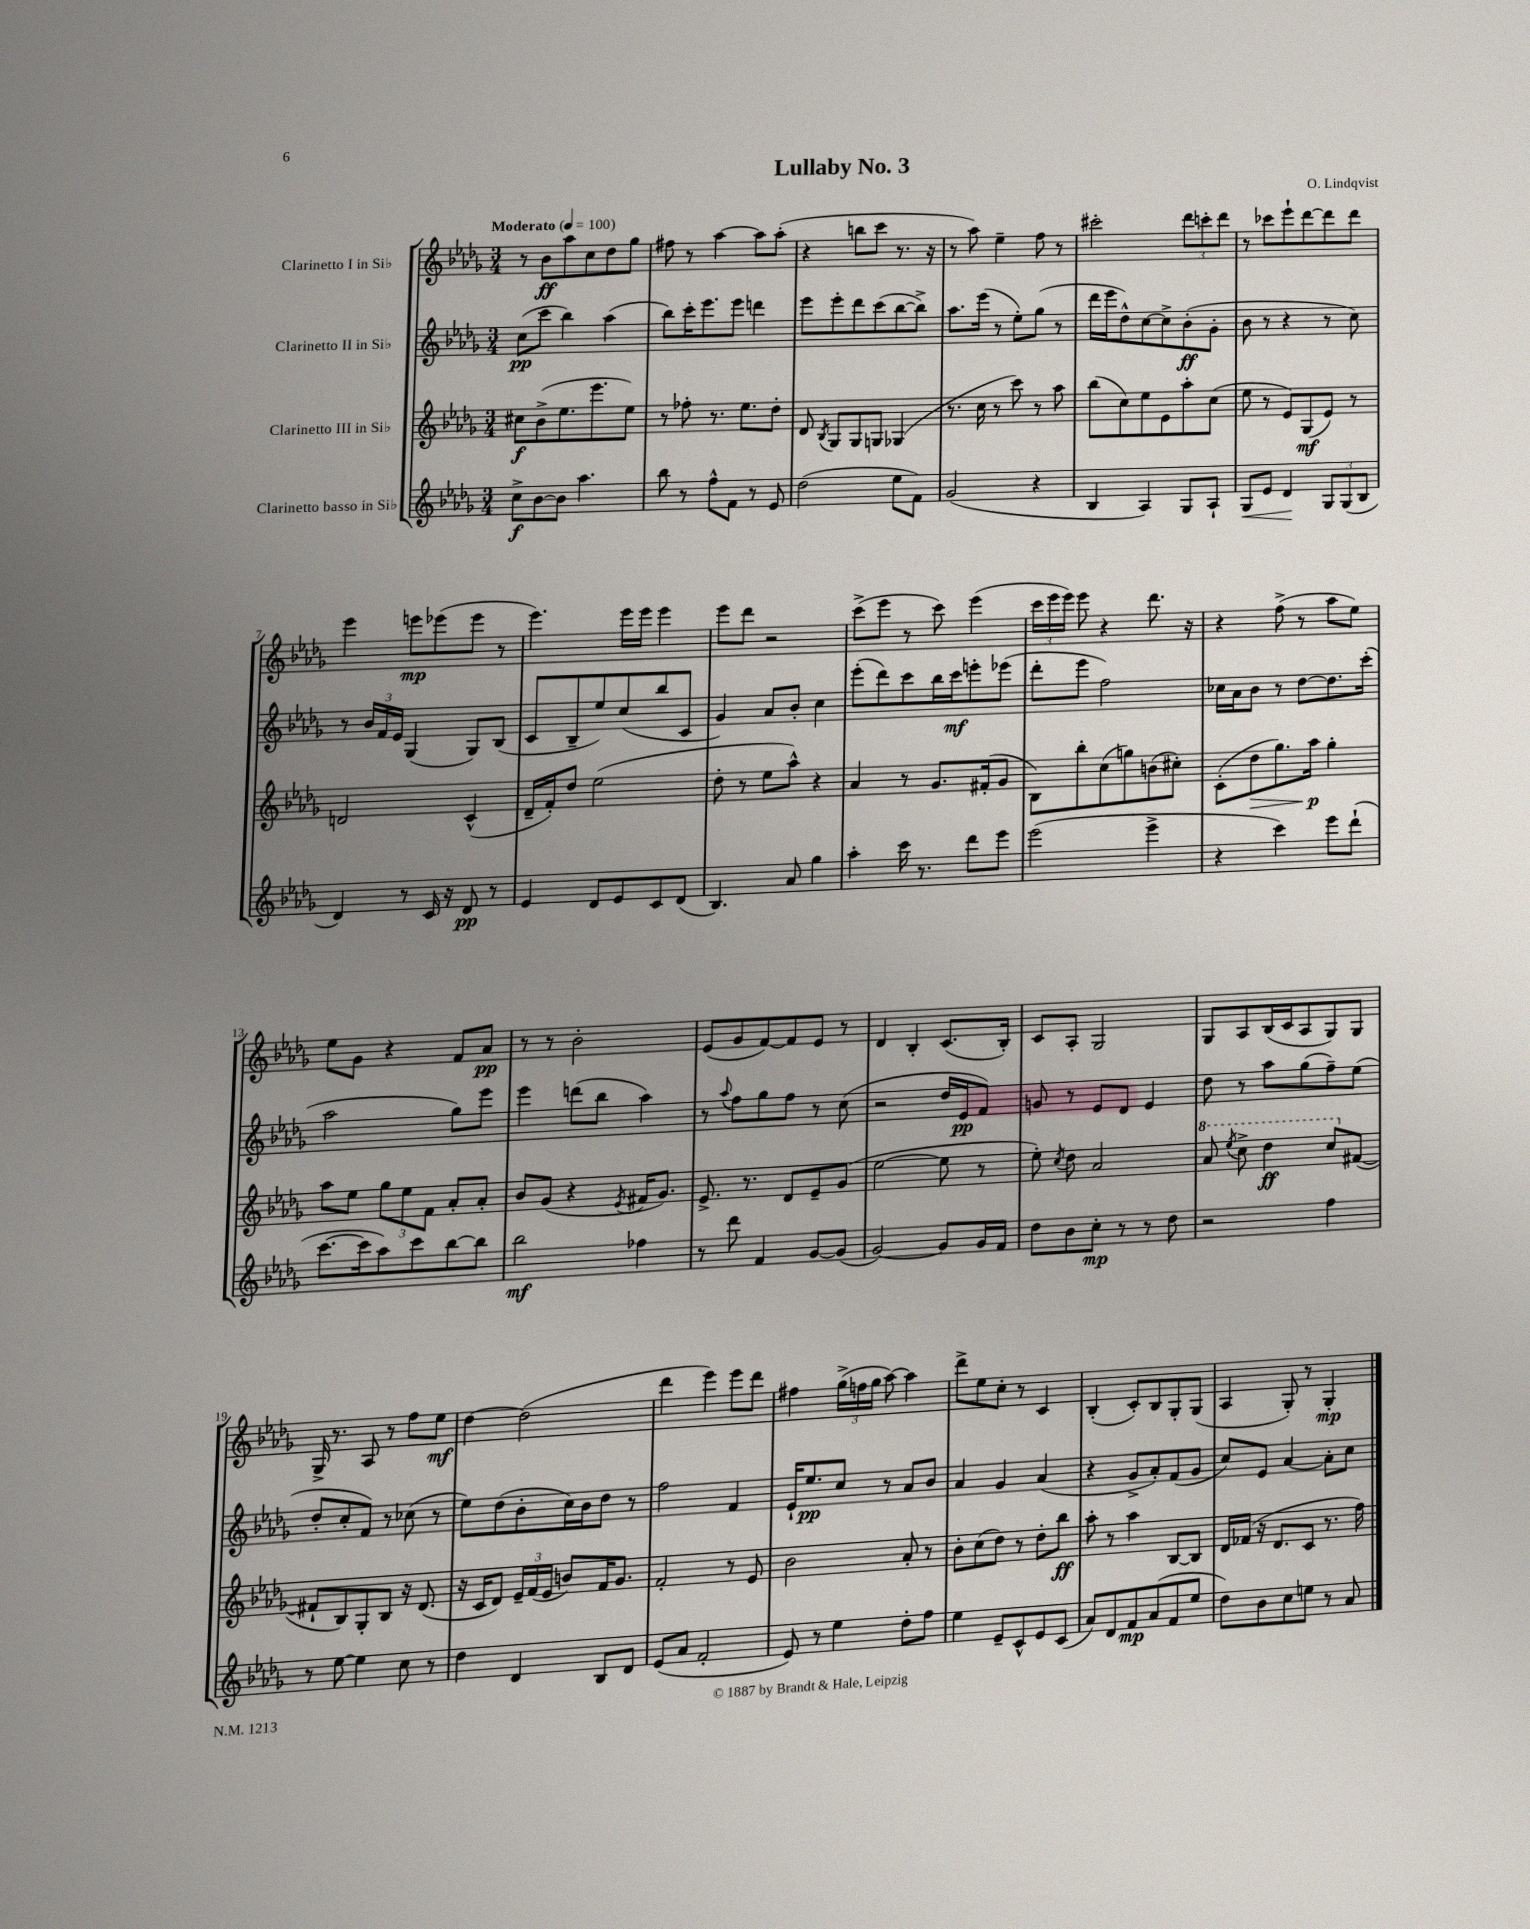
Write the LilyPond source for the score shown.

\header { title = "Lullaby No. 3" composer = "O. Lindqvist" }
<<
\new StaffGroup <<
\new Staff = "s0" \with { instrumentName = "Clarinetto I in Sib" } {
    \clef treble \key des \major \numericTimeSignature \time 3/4 \tempo "Moderato" 4 = 100
    \autoBeamOff r8 bes'8[\ff aes''8 c''8 des''8 ges''8] |
    fis''8 r8 aes''4~ aes''8[ aes''8]-.( |
    r4 b''8[ c'''8] r8. r16 |
    r8 aes''8) ees''4-- f''8 r8 |
    cis'''2-. \tuplet 3/2 { des'''8[ c'''8-. des'''8] } |
    r8 ces'''8[ ees'''8-! des'''8~ des'''8 des'''8] |
    ees'''4 e'''8[\mp ees'''8( ees'''8] r8 |
    ees'''4.) ees'''16[ ees'''16] ees'''4 |
    ees'''8[ des'''8] r2 |
    c'''8[->( ees'''8] r8 c'''8) ees'''4( |
    \tuplet 3/2 { c'''16[ ees'''16 ees'''16]) } ees'''8 r4 des'''8. r16 |
    r4 f''8->( r8 aes''8[ ees''8]) |
    ees''8[ ges'8] r4 f'8[ aes'8]\pp |
    r8 r8 bes'2-. |
    ees'8[( ges'8 f'8~) f'8 ees'8] r8 |
    des'4 bes4-. c'8.[( bes16]-.) |
    c'8[ aes8]-. ges2 |
    ges8[ aes8 bes16( c'16 aes8 ges8) ges8] |
    ges16-> r8. aes8 r8 f''8[ ees''8]\mf |
    des''4~ des''2( |
    des'''4 ees'''4) ees'''8[ des'''8] |
    fis''4 \tuplet 3/2 { ges''16[->( f''16 ges''16] } aes''8~) aes''4 |
    des'''8[-> ees''8 c''8]-. r8 c'4 |
    bes4-.( c'8[-.) bes8 ges8-. ges8]( |
    aes4 ges8-.) r8 ges4-.\mp \bar "|." |
}
\new Staff = "s1" \with { instrumentName = "Clarinetto II in Sib" } {
    \clef treble \key des \major \numericTimeSignature \time 3/4
    \autoBeamOff c''8[\pp( c'''8] bes''4) aes''4( |
    bes''8[) c'''16-. ees'''8. ees'''8] d'''4 |
    ees'''8[ ees'''8-. des'''8 c'''8( bes''8~ bes''8]->) |
    aes''8.[ ees'''16]( r8 ees''8[-.) ges''8]( r8 |
    des'''16[ ees'''16 des''8-^) c''8~ c''8-> bes'8-.\ff( ges'8]-. |
    bes'8 r8 r4 r8 c''8) |
    r8 \tuplet 3/2 { bes'16[ f'16 ees'16] } ges4( ges8[) bes8]( |
    c'8[ bes8-- ees''8) c''8( bes''8 c'8] |
    ges'4) aes'8[ bes'8]-. c''4 |
    ees'''8[-.( des'''8) c'''8 bes''16 c'''16\mf e'''8-. ees'''8]( |
    des'''8[-. ees'''8] f''2) |
    ces''16[ aes'16 bes'8] r8 des''8[~ des''8. c'''16]-.( |
    aes''2 ges''8[) ees'''8] |
    ees'''4 d'''8[( bes''8] aes''4) |
    r8 \appoggiatura { aes''8 } f''8[ ges''8 f''8] r8 c''8( |
    r2 des''16[ ees'16\pp f'8]) |
    g'8 r8 ees'8[ des'8] ees'4 |
    des''8 r8 aes''8[ ges''8( f''8--) ees''8]( |
    des''8[-. c''8-. f'8]) r8 ces''8( r8 |
    ees''8[) des''8( bes'8-. c''16) bes'16 des''8] r8 |
    f''2 f'4 |
    ees'16[-! ees''8.\pp c''8] r8 aes'8[ bes'8] |
    aes'4 ges'4 aes'4( |
    r4 ges'8[-> aes'8-.) f'8( ges'8] |
    c''8[) ees'8] aes'4~ aes'8[-. c''8] \bar "|." |
}
\new Staff = "s2" \with { instrumentName = "Clarinetto III in Sib" } {
    \clef treble \key des \major \numericTimeSignature \time 3/4
    \autoBeamOff cis''8[\f bes'8->( ees''8. ees'''8. ees''8]) |
    r8 fes''8-. r8. ees''8.[ des''8]-. |
    des'8 \acciaccatura { bes8 } ges8[ ges8 g8] ges4( |
    r8. c''16 r8 c'''8) r8 aes''8 |
    bes''8[( c''8) ees''8 ees'8 aes''8-. c''8]( |
    ees''8 r8 ees'8[) ges8\mf( ees'8]) r8 |
    d'2 c'4-^( |
    des'16[-- f'16-.) des''8] ees''2( |
    des''8-. r8 ees''8[ aes''8]-^) r4 |
    aes'4 r8 ges'8.[ fis'16-.( ges'8] |
    bes8[) bes''8-. c''8( g''8) b'8( cis''8]-.) |
    c'8[-.( des''8\> ges''8.) aes''16]\p\! ges''4-. |
    aes''8[ ees''8] \tuplet 3/2 { ges''8[ ees''8 f'8] } aes'8[-. aes'8]-. |
    bes'8[ ges'8]( r4 \acciaccatura { ees'8 } fis'16[ ges'8.]) |
    ees'8.-> r8. des'8[ ees'8-- ges'8]( |
    ees''2~ ees''8 r8 |
    ees''8-.) \acciaccatura { c''8 } des''8 aes'2 |
    \ottava #1 aes''8 \acciaccatura { ees'''8 } c'''8-> des'''4\ff c'''8[ \ottava #0 fis'8]~( |
    fis'8[-! bes8) ges8-. bes8] r16 des'8.( |
    r16 c'16[ des'8]) \tuplet 3/2 { ees'16[-- f'16( ees'16] } b'8[) f'16 ges'8.] |
    f'2-. r8 ees'8 |
    bes'2 aes'8-. r8 |
    bes'8[-. c''8( des''8]) r8 des''8[-. bes''8]\ff |
    aes''8-. r8 aes''4 bes8[~ bes8] |
    des'16[ fes'16]( r16 des'8.[ c'8] r8. f''16) \bar "|." |
}
\new Staff = "s3" \with { instrumentName = "Clarinetto basso in Sib" } {
    \clef treble \key des \major \numericTimeSignature \time 3/4
    \autoBeamOff c''8[->\f bes'8~ bes'8] aes''4. |
    bes''8 r8 f''8[-^ f'8] r8 ees'8 |
    des''2( ees''8[ f'8]) |
    ges'2( r4 |
    bes4 aes4) ges8[ aes8]-! |
    ges8[\< ees'8] des'4\! \tuplet 3/2 { ges8[ ges8( bes8] } |
    des'4) r8 c'16 r16 des'8\pp r8 |
    ees'4 des'8[ ees'8 c'8 des'8]( |
    bes4.) aes'8 ges''4 |
    aes''4-. c'''16 r8. des'''8[ ees'''8] |
    ees'''2( ees'''4-> |
    r4 c'''4) ees'''8[ des'''8]-!( |
    c'''8.[~ c'''16 aes''8) c'''8 bes''8~ bes''8] |
    bes''2\mf fes''4 |
    r8 des'''8 f'4 ges'8[~ ges'8]( |
    ges'2~) ges'8[ ges'16 f'16] |
    des''8[ bes'8 c''8]-.\mp r8 r8 des''8 |
    r2 f''4 |
    r8 ees''8~ ees''4 c''8 r8 |
    des''4 des'4 bes8[ des'8] |
    ees'8[( aes'8] f'2-. |
    ees'8) r8 ees''4 des''8[-. f''8] |
    ees''4 ees'8[-- c'8-^ ees'8 c'8]( |
    aes'8[) des'8 f'8\mp aes'8( f'8 ees''8] |
    des''8[) bes'8 c''8 e''8] r8 aes'8 \bar "|." |
}
>>
>>
